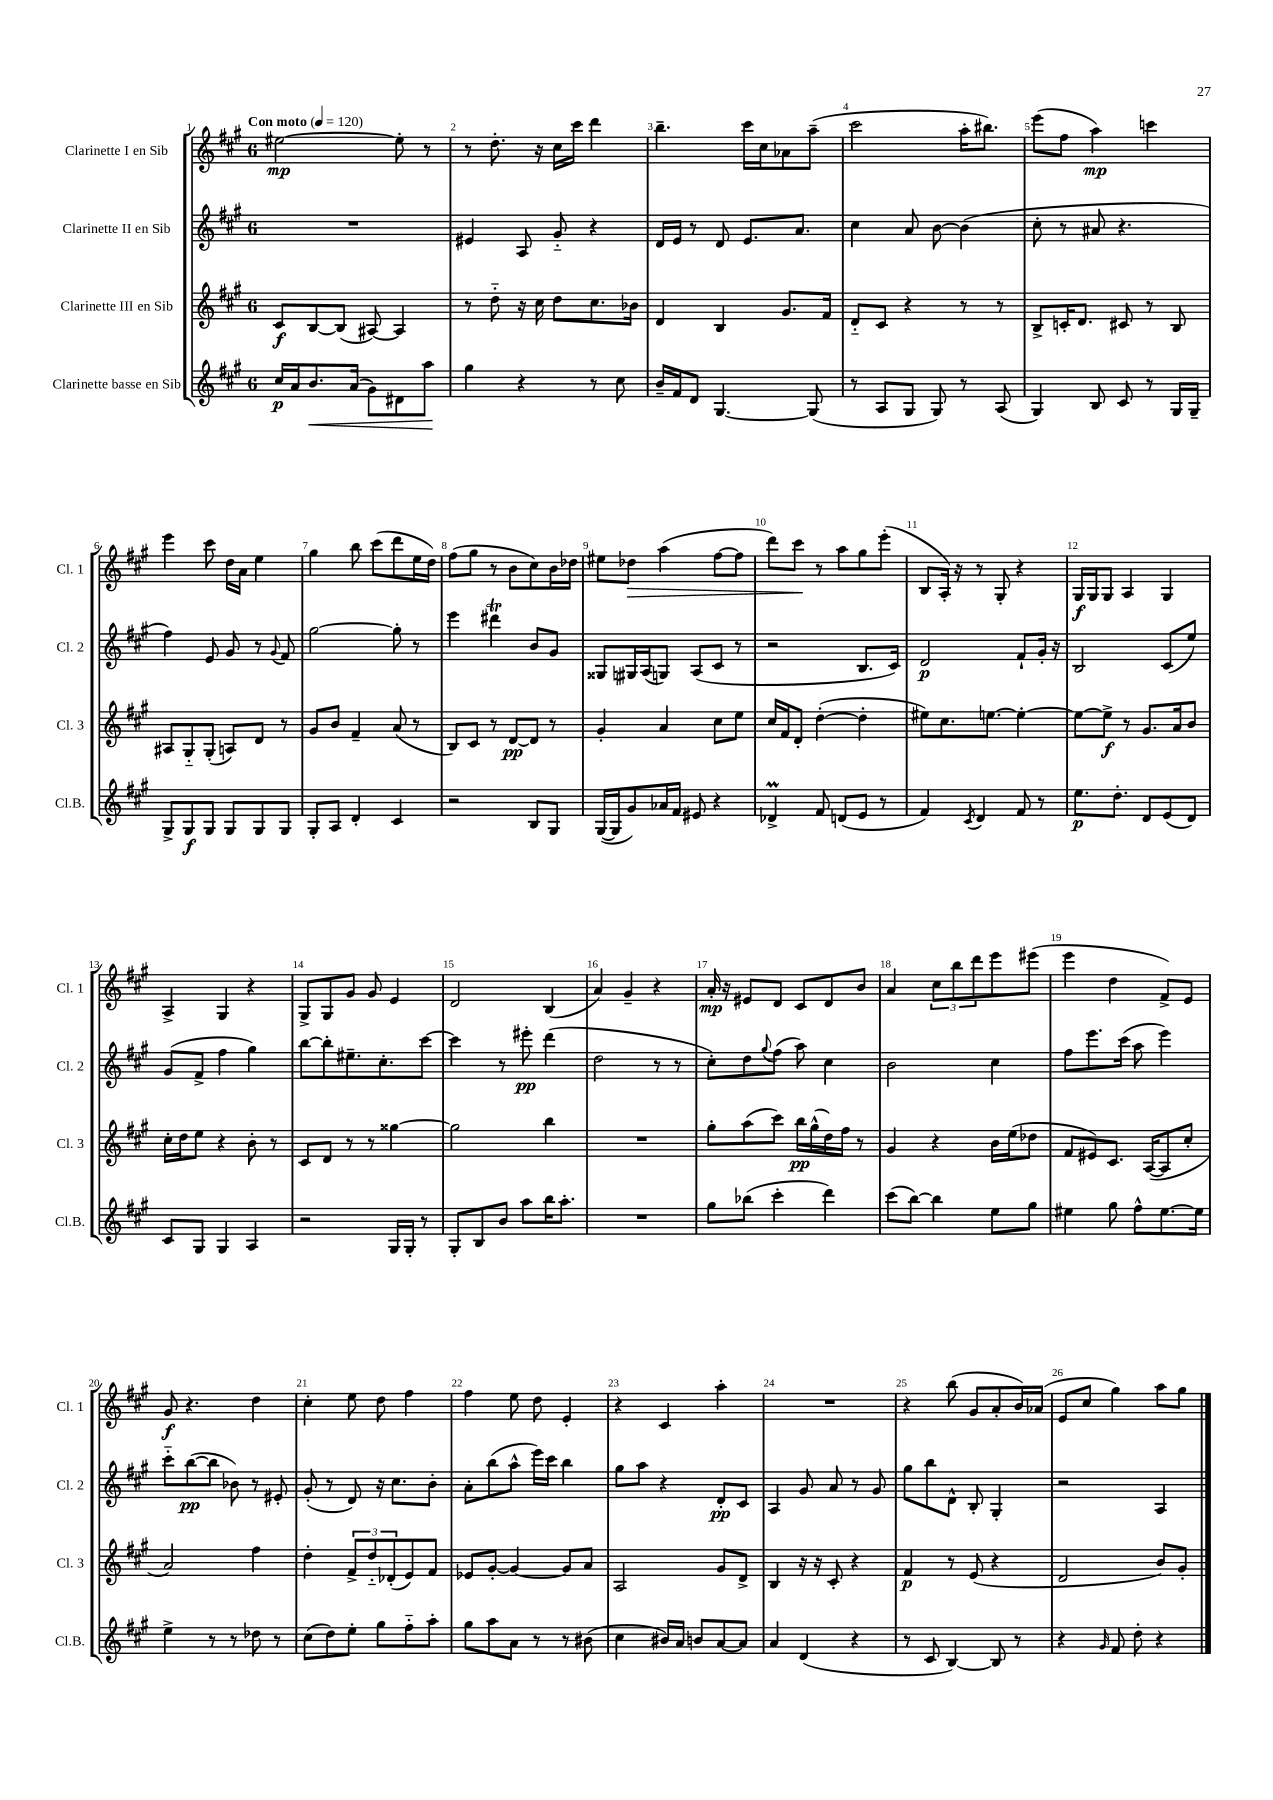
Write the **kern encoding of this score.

**kern	**dynam	**kern	**dynam	**kern	**dynam	**kern	**dynam
*part4	*part4	*part3	*part3	*part2	*part2	*part1	*part1
*staff4	*staff4	*staff3	*staff3	*staff2	*staff2	*staff1	*staff1
*I"Clarinette basse en Sib	*	*I"Clarinette III en Sib	*	*I"Clarinette II en Sib	*	*I"Clarinette I en Sib	*
*I'Cl.B.	*	*I'Cl. 3	*	*I'Cl. 2	*	*I'Cl. 1	*
*clefG2	*	*clefG2	*	*clefG2	*	*clefG2	*
*k[f#c#g#]	*	*k[f#c#g#]	*	*k[f#c#g#]	*	*k[f#c#g#]	*
*M6/8	*	*M6/8	*	*M6/8	*	*M6/8	*
*MM120	*	*MM120	*	*MM120	*	*MM120	*
=1	=1	=1	=1	=1	=1	=1	=1
!	!	!	!	!	!	!LO:TX:a:B:t=Con moto	!
16cc#/LL	p	8c#/L	f	2.r	.	[2ee#X\	mp
16a/J	.	.	.	.	.	.	.
!	!LO:HP:b	!	!	!	!	!	!
8.b/	<	[8B/	.	.	.	.	.
.	.	(8B/J]	.	.	.	.	.
(16a/Jk	.	.	.	.	.	.	.
8g#\L)	.	[8A#X/)	.	.	.	.	.
8d#X\	.	4A#/]	.	.	.	8ee#'\]	.
8aa\J	.	.	.	.	.	8r	.
.	[	.	.	.	.	.	.
=2	=2	=2	=2	=2	=2	=2	=2
4gg#\	.	8r	.	4e#X/	.	8r	.
.	.	8dd\	.	.	.	8.dd'\	.
4r	.	16r	.	8A/	.	.	.
.	.	16cc#\	.	.	.	16r	.
.	.	8dd\L	.	8g#/	.	16cc#\LL	.
.	.	.	.	.	.	16ccc#\JJ	.
8r	.	8.cc#\	.	4r	.	4ddd\	.
8cc#\	.	.	.	.	.	.	.
.	.	16b-X\Jk	.	.	.	.	.
=3	=3	=3	=3	=3	=3	=3	=3
16b~/LL	.	4d/	.	16d/LL	.	4.bb~\	.
16f#/J	.	.	.	16e/JJ	.	.	.
8d/J	.	.	.	8r	.	.	.
[4.G#/	.	4B/	.	8d/	.	.	.
.	.	.	.	8.e/L	.	16ccc#\LL	.
.	.	.	.	.	.	16cc#\J	.
.	.	8.g#/L	.	.	.	8a-X\	.
.	.	.	.	8.a/J	.	.	.
(8G#/]	.	.	.	.	.	(8aa~\J	.
.	.	16f#/Jk	.	.	.	.	.
=4	=4	=4	=4	=4	=4	=4	=4
8r	.	8d/L	.	4cc#\	.	2ccc#\	.
8A/L	.	8c#/J	.	.	.	.	.
8G#/J	.	4r	.	8a/	.	.	.
8G#/)	.	.	.	[8b\	.	.	.
8r	.	8r	.	(4b\]	.	16aa'\KL	.
.	.	.	.	.	.	8.bb#X\J)	.
(8A/	.	8r	.	.	.	.	.
=5	=5	=5	=5	=5	=5	=5	=5
4G#/)	.	8B^/L	.	8cc#'\	.	(8eee\L	.
.	.	16cn'/K	.	8r	.	8ff#\J	.
.	.	8.d/J	.	.	.	.	.
8B/	.	.	.	8a#X/	.	4aa\)	mp
8c#/	.	8c#X/	.	4.r	.	.	.
8r	.	8r	.	.	.	4cccn\	.
16G#/LL	.	8B/	.	.	.	.	.
16G#~/JJ	.	.	.	.	.	.	.
!!LO:LB:g=z
=6	=6	=6	=6	=6	=6	=6	=6
8G#^/L	.	8A#X/L	.	4ff#\)	.	4eee\	.
8G#/	f	8G#/	.	.	.	.	.
8G#/J	.	(8G#'/J	.	8e/	.	8ccc#\	.
8G#/L	.	8An/L)	.	8g#/	.	16dd\LL	.
.	.	.	.	.	.	16a\JJ	.
8G#/	.	8d/J	.	8r	.	4ee\	.
.	.	.	.	8qqg#/	.	.	.
8G#/J	.	8r	.	8f#/	.	.	.
=7	=7	=7	=7	=7	=7	=7	=7
8G#'/L	.	8g#/L	.	[2gg#\	.	4gg#\	.
8A/J	.	8b/J	.	.	.	.	.
4d'/	.	4f#~/	.	.	.	8bb\	.
.	.	.	.	.	.	(8ccc#\L	.
4c#/	.	(8a/	.	8gg#'\]	.	8ddd\	.
.	.	8r	.	8r	.	16ee\L	.
.	.	.	.	.	.	16dd\JJ)	.
=8	=8	=8	=8	=8	=8	=8	=8
2r	.	8B/L)	.	4eee\	.	(8ff#\L	.
.	.	8c#/J	.	.	.	8gg#\J	.
.	.	8r	.	4ddd#Xt\	.	8r	.
.	.	[8d/L	pp	.	.	8b\L	.
8B/L	.	8d/J]	.	8b/L	.	8cc#\)	.
8G#/J	.	8r	.	8g#/J	.	16b\L	.
.	.	.	.	.	.	16dd-X\JJ	.
=9	=9	=9	=9	=9	=9	=9	=9
([16G#/LL	.	4g#'/	.	8G##X/L	.	8ee#X\L	.
16G#/J]	.	.	.	.	.	.	.
!	!	!	!	!	!	!	!LO:HP:b
8g#/)	.	.	.	16G#X/L	.	8dd-X\J	>
.	.	.	.	(16A/J	.	.	.
16a-X/L	.	4a/	.	8Gn/J)	.	(4aa\	.
16f#/JJ	.	.	.	.	.	.	.
8e#X/	.	.	.	(8A/L	.	.	.
4r	.	8cc#\L	.	8c#/J	.	[8ff#\L	.
.	.	8ee\J	.	8r	.	8ff#\J]	.
=10	=10	=10	=10	=10	=10	=10	=10
4d-XM^/	.	16cc#/LL	.	2r	.	8ddd\L)	.
.	.	16f#/J	.	.	.	.	.
.	.	8d'/J	.	.	.	8ccc#\J	.
8f#/	.	([4dd'\	.	.	.	8r	]
(8dn/L	.	.	.	.	.	8aa\L	.
8e/J	.	4dd'\]	.	8.B/L	.	8gg#\	.
8r	.	.	.	.	.	(8eee'\J	.
.	.	.	.	16c#/Jk)	.	.	.
=11	=11	=11	=11	=11	=11	=11	=11
4f#/)	.	8ee#X\L)	.	2d/	p	8B/L	.
.	.	8.cc#\	.	.	.	16A'/Jk)	.
.	.	.	.	.	.	16r	.
8qc#/	.	.	.	.	.	.	.
4d/	.	.	.	.	.	8r	.
.	.	[8.een\J	.	.	.	.	.
.	.	.	.	.	.	8G#'/	.
8f#/	.	4ee'\_	.	8f#`/L	.	4r	.
8r	.	.	.	16g#'/Jk	.	.	.
.	.	.	.	16r	.	.	.
=12	=12	=12	=12	=12	=12	=12	=12
8.ee\L	p	8ee\L_	.	2B/	.	16G#/LL	f
.	.	.	.	.	.	16G#/J	.
.	.	8ee^\J]	f	.	.	8G#/J	.
8.dd'\J	.	.	.	.	.	.	.
.	.	8r	.	.	.	4A/	.
8d/L	.	8.g#/L	.	.	.	.	.
(8e/	.	.	.	(8c#/L	.	4G#/	.
.	.	16a/k	.	.	.	.	.
8d/J)	.	8b/J	.	8ee/J)	.	.	.
!!LO:LB:g=z
=13	=13	=13	=13	=13	=13	=13	=13
8c#/L	.	16cc#'\LL	.	(8g#/L	.	4A^/	.
.	.	16dd\J	.	.	.	.	.
8G#/J	.	8ee\J	.	8f#^/J	.	.	.
4G#/	.	4r	.	4ff#\	.	4G#/	.
4A/	.	8b'\	.	4gg#\)	.	4r	.
.	.	8r	.	.	.	.	.
=14	=14	=14	=14	=14	=14	=14	=14
2r	.	8c#/L	.	[8bb\L	.	8G#^/L	.
.	.	8d/J	.	8bb'\]	.	8G#/	.
.	.	8r	.	8.ee#X~\	.	8g#/J	.
.	.	8r	.	.	.	8g#/	.
.	.	.	.	8.cc#'\	.	.	.
16G#/LL	.	[4gg##X\	.	.	.	4e/	.
16G#'/JJ	.	.	.	.	.	.	.
8r	.	.	.	[8ccc#\J	.	.	.
=15	=15	=15	=15	=15	=15	=15	=15
8G#'/L	.	2gg##\]	.	4ccc#\]	.	2d/	.
8B/	.	.	.	.	.	.	.
8b/J	.	.	.	8r	.	.	.
8aa\L	.	.	.	8eee#X'\	pp	.	.
16bb\K	.	4bb\	.	(4ddd\	.	(4B/	.
8.aa'\J	.	.	.	.	.	.	.
=16	=16	=16	=16	=16	=16	=16	=16
2.r	.	2.r	.	2dd\	.	4a/)	.
.	.	.	.	.	.	4g#~/	.
.	.	.	.	8r	.	4r	.
.	.	.	.	8r	.	.	.
=17	=17	=17	=17	=17	=17	=17	=17
8gg#\L	.	8gg#'\L	.	8cc#'\L)	.	16a'/	mp
.	.	.	.	.	.	16r	.
(8bb-X\J	.	(8aa\	.	8dd\	.	8e#X/L	.
.	.	.	.	8qqgg#/	.	.	.
4ccc#'\	.	8ccc#\J)	.	(8ff#\J	.	8d/J	.
.	.	16bb\LL	pp	8aa\)	.	8c#/L	.
.	.	(16gg#^^\	.	.	.	.	.
4ddd\)	.	16dd\)	.	4cc#\	.	8d/	.
.	.	16ff#\JJ	.	.	.	.	.
.	.	8r	.	.	.	8b/J	.
=18	=18	=18	=18	=18	=18	=18	=18
(8ccc#\L	.	4g#/	.	2b\	.	4a/	.
[8bb\J)	.	.	.	.	.	.	.
4bb\]	.	4r	.	.	.	12cc#\L	.
.	.	.	.	.	.	12bb\	.
.	.	.	.	.	.	12ddd\	.
8ee\L	.	16b\LL	.	4cc#\	.	8eee\	.
.	.	(16ee\J	.	.	.	.	.
8gg#\J	.	8dd-X\J	.	.	.	(8eee#X\J	.
=19	=19	=19	=19	=19	=19	=19	=19
4ee#X\	.	8f#/L	.	8ff#\L	.	4eee\	.
.	.	8e#X/)	.	8.eee\	.	.	.
8gg#\	.	8.c#/J	.	.	.	4dd\	.
.	.	.	.	(16ccc#\Jk	.	.	.
8ff#^^\L	.	.	.	8aa\	.	.	.
.	.	([16A/KL	.	.	.	.	.
[8.ee#\	.	8A/]	.	4eee\)	.	8f#^/L)	.
.	.	8cc#'/J	.	.	.	8e/J	.
16ee#\Jk]	.	.	.	.	.	.	.
!!LO:LB:g=z
=20	=20	=20	=20	=20	=20	=20	=20
4ee^\	.	2a/)	.	8ccc#\L	.	8g#/	f
.	.	.	.	([8bb\	pp	4.r	.
8r	.	.	.	8bb\J]	.	.	.
8r	.	.	.	8b-X\)	.	.	.
8dd-X\	.	4ff#\	.	8r	.	4dd\	.
8r	.	.	.	8e#X'/	.	.	.
=21	=21	=21	=21	=21	=21	=21	=21
(8cc#\L	.	4dd'\	.	(8g#'/	.	4cc#'\	.
8dd\)	.	.	.	8r	.	.	.
8ee'\J	.	12f#^/L	.	8d/)	.	8ee\	.
.	.	12dd/	.	.	.	.	.
8gg#\L	.	.	.	16r	.	8dd\	.
.	.	(12d-X'/	.	.	.	.	.
.	.	.	.	8.cc#\L	.	.	.
8ff#\	.	8e/)	.	.	.	4ff#\	.
8aa'\J	.	8f#/J	.	8b'\J	.	.	.
=22	=22	=22	=22	=22	=22	=22	=22
8gg#\L	.	8e-X/L	.	8a'\L	.	4ff#\	.
8aa\	.	[8g#'/J	.	(8bb\	.	.	.
8a\J	.	4g#/_	.	8aa^^\J	.	8ee\	.
8r	.	.	.	16eee\LL)	.	8dd\	.
.	.	.	.	16ccc#\JJ	.	.	.
8r	.	8g#/L]	.	4bb\	.	4e'/	.
(8b#X\	.	8a/J	.	.	.	.	.
=23	=23	=23	=23	=23	=23	=23	=23
4cc#\	.	2A/	.	8gg#\L	.	4r	.
.	.	.	.	8aa\J	.	.	.
16b#X/LL)	.	.	.	4r	.	4c#/	.
16a/JJ	.	.	.	.	.	.	.
8bn/L	.	.	.	.	.	.	.
[8a/	.	8g#/L	.	8d'/L	pp	4aa'\	.
8a/J]	.	8d^/J	.	8c#/J	.	.	.
=24	=24	=24	=24	=24	=24	=24	=24
4a/	.	4B/	.	4A/	.	2.r	.
(4d/	.	16r	.	8g#/	.	.	.
.	.	16r	.	.	.	.	.
.	.	8c#'/	.	8a/	.	.	.
4r	.	4r	.	8r	.	.	.
.	.	.	.	8g#/	.	.	.
=25	=25	=25	=25	=25	=25	=25	=25
8r	.	4f#/	p	8gg#\L	.	4r	.
8c#/	.	.	.	8bb\	.	.	.
[4B/)	.	8r	.	8d^^\J	.	(8bb\	.
.	.	(8e/	.	8B'/	.	8g#/L	.
8B/]	.	4r	.	4G#'/	.	8a'/	.
8r	.	.	.	.	.	16b/L)	.
.	.	.	.	.	.	(16a-X/JJ	.
=26	=26	=26	=26	=26	=26	=26	=26
4r	.	2d/	.	2r	.	8e/L	.
.	.	.	.	.	.	8cc#/J	.
16qqg#/	.	.	.	.	.	.	.
8f#/	.	.	.	.	.	4gg#\)	.
8dd'\	.	.	.	.	.	.	.
4r	.	8b/L)	.	4A/	.	8aa\L	.
.	.	8g#'/J	.	.	.	8gg#\J	.
==	==	==	==	==	==	==	==
*-	*-	*-	*-	*-	*-	*-	*-
